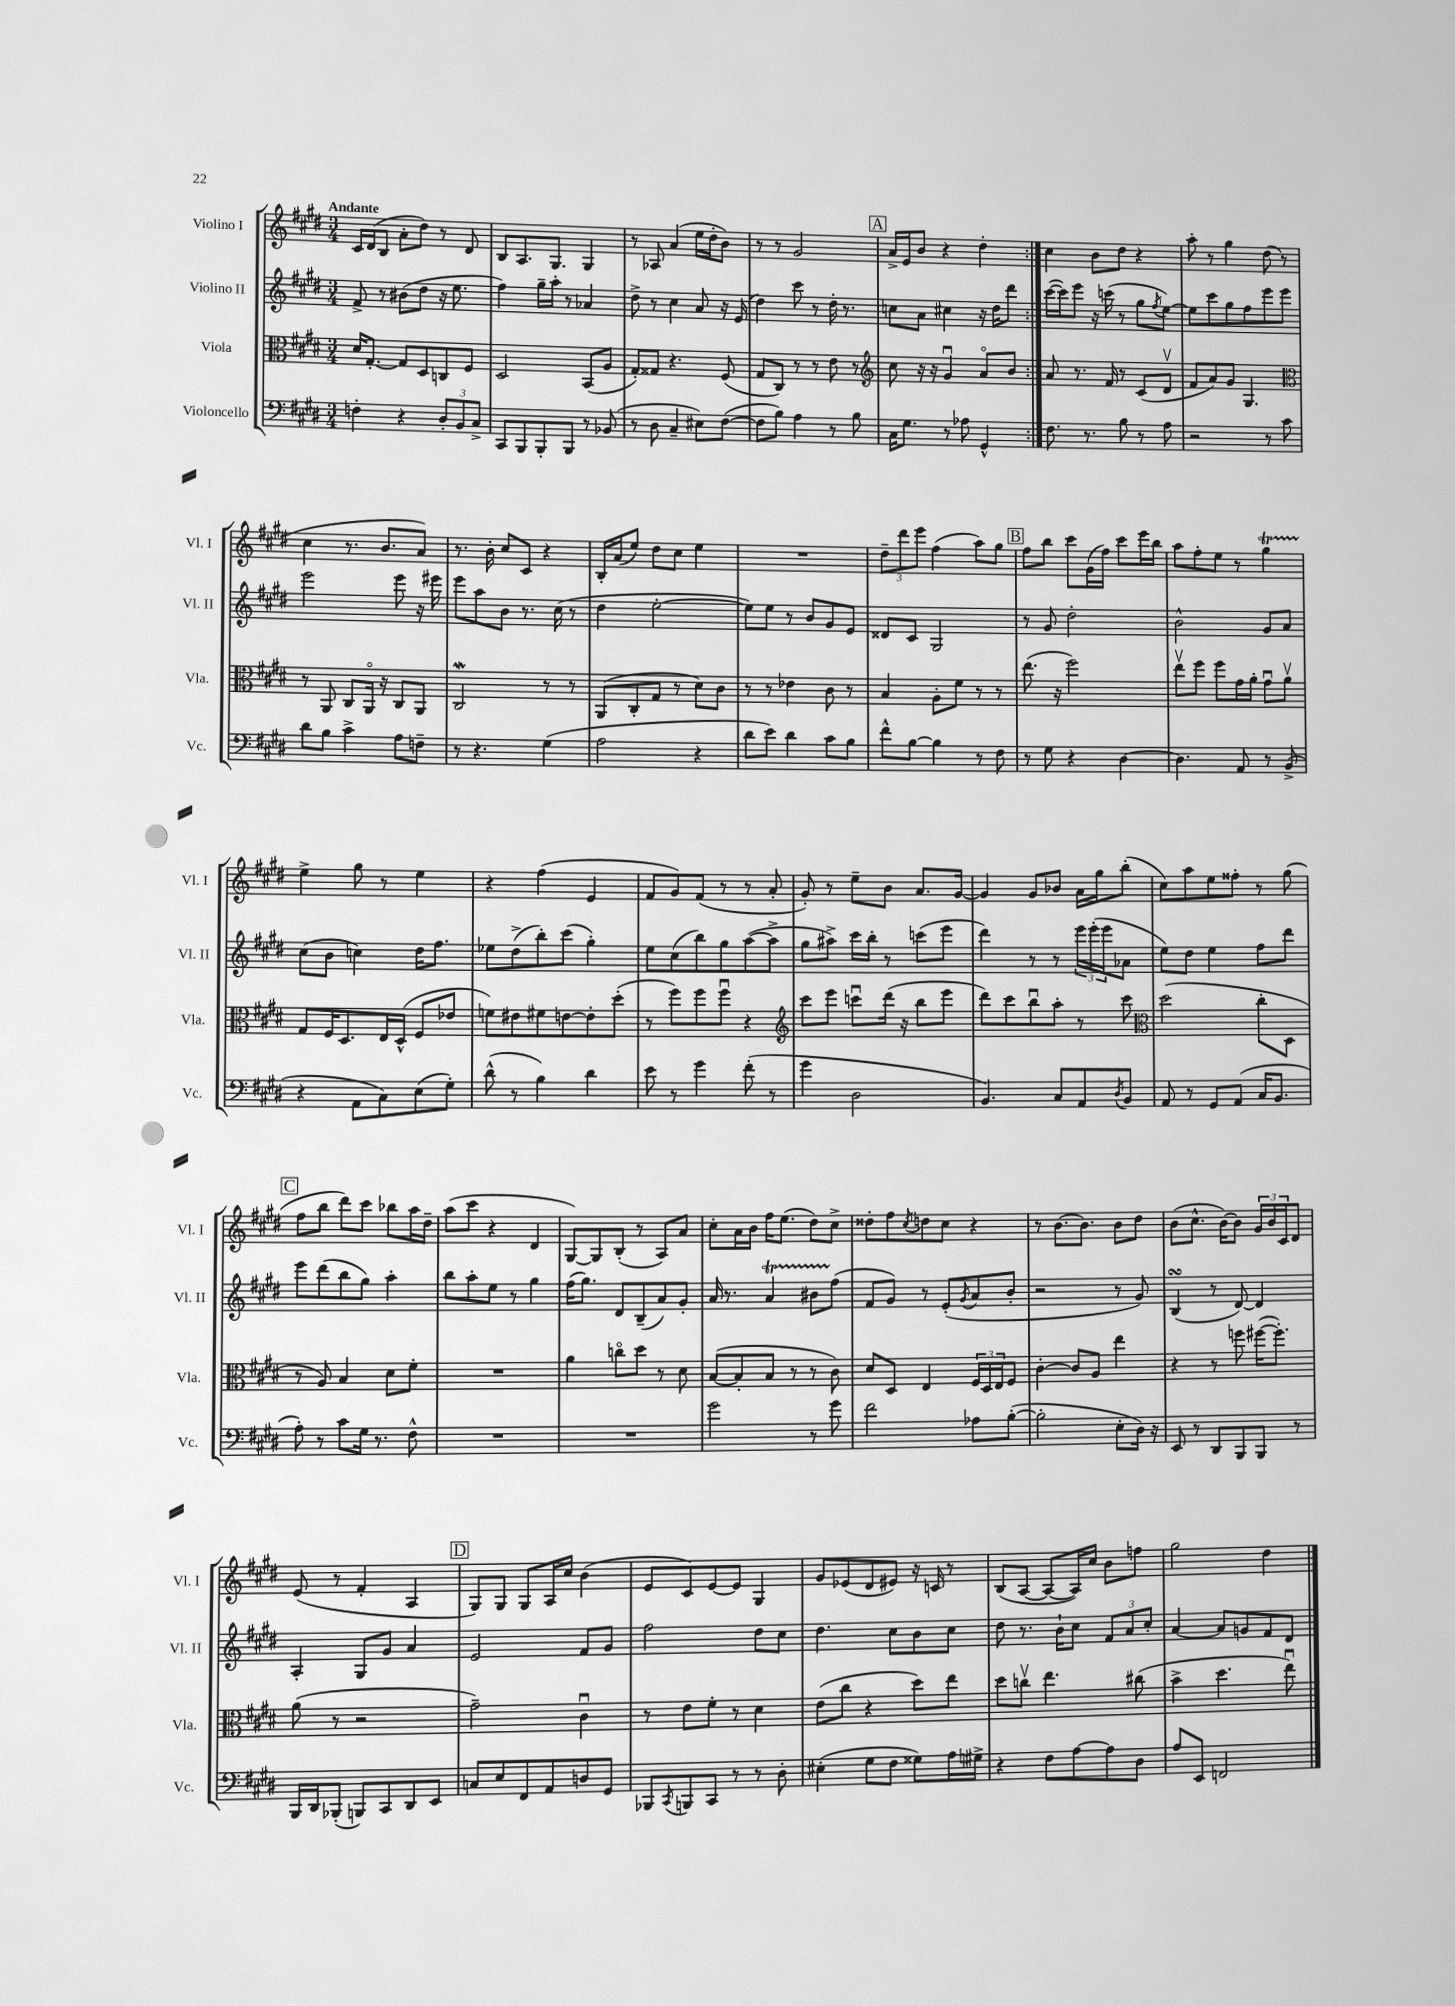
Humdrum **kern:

**kern	**kern	**kern	**kern
*part4	*part3	*part2	*part1
*staff4	*staff3	*staff2	*staff1
*I"Violoncello	*I"Viola	*I"Violino II	*I"Violino I
*I'Vc.	*I'Vla.	*I'Vl. II	*I'Vl. I
*clefF4	*clefC3	*clefG2	*clefG2
*k[f#c#g#d#]	*k[f#c#g#d#]	*k[f#c#g#d#]	*k[f#c#g#d#]
*M3/4	*M3/4	*M3/4	*M3/4
=1	=1	=1	=1
!	!	!	!LO:TX:a:B:t=Andante
4Fn'\	16d#/KL	8f#^/	16c#/LL
.	[8.G#'/J	.	(16d#/J
.	.	8r	8B/J
4r	8G#/L]	(8b#X\L	8a'\L
.	8D#/	8dd#\J	8dd#\J)
12D#'/L	8Cn/	16r	8r
.	.	8.ee\	.
12BB/	.	.	.
.	8F#/J	.	8d#/
12C#^/J	.	.	.
=2	=2	=2	=2
8CC#/L	2D#/	4ff#\)	8B/L
8BBB/	.	.	8.A/
8BBB'/	.	16gg#~\LL	.
.	.	16aa'\JJ	8.G#/J
8BBB/J	.	8r	.
8r	(8BB/L	4a-X/	4G#/
(8BB-X/	8A/J	.	.
=3	=3	=3	=3
8r	8G#'/L)	8dd#^\	8r
8D#\	8G##X/J	8r	8A-X/
4C#~/	4.r	4cc#\	(4a/
8E#X\L)	.	8a/	16ee\LL
.	.	.	16dd#'\J
([8F#\J	(8F#/	16r	8b\J)
.	.	(16e/	.
=4	=4	=4	=4
8F#\L]	8G#/L	4dd#\)	8r
8B\J)	8C#/J)	.	8r
4A\	8r	8ccc#\	2g#/
.	8r	8r	.
8r	8e\	16dd#'\	.
.	.	8.r	.
8B\	8r	.	.
!!LO:REH:place=s1:t=A
=5	=5	=5	=5
*	*clefG2	*	*
16C#\KL	8cc#\	8ccn\L	16a^/LL
8.G#\J	.	.	16e/J
.	16r	8a\J	8b/J
.	16r	.	.
8r	4g#u/	4cc#X\	4r
8A-X\	.	.	.
4GG#^^/	8a/L	16r	4dd#'\
.	.	16dd#\KL	.
.	8b/J	8ddd#\J	.
=6:|!	=6:|!	=6:|!	=6:|!
8.F#\	8a/	([16ccc#\LL	4cc#\
.	.	16ccc#\J])	.
.	8.r	8eee\J	.
8.r	.	.	.
.	.	16r	8b\L
.	16f#/	(16cccn\	.
8B\	8r	8r	8dd#\J
8r	(8c#/L	8gg#\L	4r
.	.	8qff#/	.
8A\	8d#v/J	[8ee\J)	.
=7	=7	=7	=7
2r	8f#/L	8ee\L]	8aa'\
.	8a/)	8ccc#\	8r
.	8g#/J	8gg#\	4gg#\
.	4.G#/	8ff#\	.
8r	.	8eee\	(8dd#\
8c#\	.	8eee\J	8r
!!LO:LB:g=z
=8	=8	=8	=8
*	*clefC3	*	*
8d#\L	8r	2eee\	4cc#\
8B\J	8AA/	.	.
4c#^\	8C#/L	.	8.r
.	16AA/Jk	.	.
.	16r	.	8.b/L
8A\L	8C#/L	8eee\	.
8Fn~\J	8AA/J	16r	8a/J)
.	.	16eee#X\	.
=9	=9	=9	=9
8r	2C#W/	8eee\L	8.r
4.r	.	8aa\	.
.	.	.	16b'\
.	.	8b\J	8cc#/L
.	.	8.r	8c#/J
(4G#\	8r	.	4r
.	.	(16cc#\	.
.	8r	8r	.
=10	=10	=10	=10
2A\	(8AA/L	4dd#\	16B'/LL
.	.	.	(16a/J
.	8C#'/	.	8ee/J)
.	8G#/J	[2ee'\	8dd#\L
.	8r	.	8cc#\J
4r	8d#\L)	.	4ee\
.	8c#\J	.	.
=11	=11	=11	=11
8d#\L	8r	8ee\L])	2.r
8e\J)	8r	8ee\J	.
4d#\	4e-X\	8r	.
.	.	8b/L	.
8c#\L	8c#\	8g#/	.
8B\J	8r	8e/J	.
=12	=12	=12	=12
8f#^^\L	4B/	8d##X/L	12dd#~\L
.	.	.	12ddd#\
[8B\J	.	8c#/J	.
.	.	.	12eee\J
4B\]	8A'\L	2G#/	(4ff#\
.	8f#\J	.	.
8r	8r	.	8aa\L)
8F#\	8r	.	8gg#\J
!!LO:REH:place=s1:t=B
=13	=13	=13	=13
8r	(8.ee\	8r	8ff#\L
8G#\	.	8g#/	8bb\J
.	16r	.	.
4r	2ff#\)	2dd#'\	8ccc#\L
.	.	.	(16g#\L
.	.	.	16ff#\JJ)
[4D#\	.	.	8ccc#\L
.	.	.	16eee\L
.	.	.	16bb\JJ
=14	=14	=14	=14
4.D#\]	8eev\L	2b^^\	8aa\L
.	8ff#\J	.	8ff#'\
.	8ff#\L	.	8ee\J
8AA/	16g#\L	.	8r
.	16a'\JJ	.	.
8r	8g#u\L	8g#/L	4gg#t\
(8BB^/	8av\J	8a/J	.
!!LO:LB:g=z
=15	=15	=15	=15
4r	8G#/L	(8cc#\L	4ee^\
.	16F#/K	8b\J	.
.	8.D#/	.	.
8AA\L	.	4ccn\)	8gg#\
8C#\)	16E/L	.	8r
.	(16D#^^/JJ	.	.
(8E\	8F#/L	16dd#\KL	4ee\
.	.	8.ff#\J	.
8G#'\J)	8e-X/J	.	.
=16	=16	=16	=16
(8d#^^\	8fn\L)	8ee-X\L	4r
8r	8e#X\	(8dd#^\	.
4B\)	8f#X\	8bb'\)	(4ff#\
.	[8en\	(8ccc#\J	.
4d#\	8e'\]	4gg#'\)	4e/
.	(8dd#'\J	.	.
=17	=17	=17	=17
8e\	8r	8ee\L	8f#/L
8r	8ff#\L)	(8cc#\	8g#/)
4g#\	8ff#\	8bb\)	(8f#/J
.	8ff#u\J	8gg#\	8r
(8f#'\	4r	([8aa\	8r
8r	.	8aa^\J]	8a'/
=18	=18	=18	=18
*	*clefG2	*	*
4g#\	8ccc#\L	8gg#\L	8g#'/)
.	8eee\J	8aa#X^\J)	8r
2D#\	8cccnu\L	16ccc#\LL	8ee~\L
.	.	16bb'\JJ	.
.	(16ddd#\Jk	8r	8b\J
.	16r	.	.
.	8bb\L	(8cccn\L	8.a/L
.	8eee\J	8eee\J	.
.	.	.	[16g#/Jk
=19	=19	=19	=19
4.BB/)	8ddd#\L)	4ddd#\)	4g#/]
.	8ccc#\	.	.
.	8bbu\	8r	8g#/L
8C#/L	8aa'\J	8r	8b-X/J
8AA/	8r	24eee\LL	16a\LL
.	.	(24eee'\	.
.	.	.	16gg#\J
.	.	24eee\J	.
8qD#/	.	.	.
8BB/J	8ccc#\	8a-X\J	(8bb'\J
=20	=20	=20	=20
*	*clefC3	*	*
8AA/	(2dd#\	8ee\L)	8cc#\L)
8r	.	8dd#\J	8aa\
8GG#/L	.	4ee\	8ee\
(8AA/J	.	.	8ff##X'\J
16C#/KL	8cc#'\L	8ff#\L	8r
8.BB/J	.	.	.
.	8D#\J	8ddd#\J	(8gg#\
!!LO:LB:g=z
!!LO:REH:place=s1:t=C
=21	=21	=21	=21
8A'\)	8r	8eee\L	8ff#\L
8r	8A/)	(8ddd#\	8bb\J
8c#\L	4B/	8bb\	8ddd#\L)
16G#\Jk	.	8gg#\J)	8ccc#\J
8.r	.	.	.
.	8d#\L	4aa'\	8bb-X\L
8F#^^\	8f#'\J	.	16aa\L
.	.	.	16dd#~\JJ
=22	=22	=22	=22
2.r	2.r	8bb\L	(8aa\L
.	.	8aa'\	8ccc#\J
.	.	8ee\J	4r
.	.	8r	.
.	.	4gg#\	4d#/
=23	=23	=23	=23
2.r	4a\	(16ff#\KL	[8G#/L)
.	.	8.gg#\J)	.
.	.	.	8G#/]
.	8ccn\L	8d#/L	(8B'/J
.	8dd#\J	(8B~/	8r
.	8r	8a/)	8A/L)
.	8d#\	8g#'/J	8a/J
=24	=24	=24	=24
2g#\	([8B/L	16a/	8cc#'\L
.	.	8.r	.
.	8B'/]	.	16a\L
.	.	.	16b\JJ
.	8B/J	4aT/	16ff#\KL
.	.	.	(8.ee\J
.	8r	.	.
8r	8r	8b#XTTT\L	8dd#\L)
8g#\	8c#\)	(8ff#\J	8cc#^\J
=25	=25	=25	=25
2f#\	8d#/L	8f#/L	8dd##X'\L
.	8D#/J	8g#/J)	8ff#\
.	.	.	8qcc#/
.	4E/	8r	8ddn\
.	.	(8e'/L	8cc#\J
.	.	8qg#/	.
8A-X\L	24F#/LL	8a/	4r
.	24D#/	.	.
.	24E/J	.	.
([8B'\J	8F#/J	8b'/J	.
=26	=26	=26	=26
2B'\]	[4c#'\	2r	8r
.	.	.	[8.b\L
.	8c#/L]	.	.
.	.	.	8.b\J]
.	8A/J	.	.
8E'\L	4ee\	8r	8b\L
16D#\Jk)	.	8g#/)	8dd#\J
16r	.	.	.
=27	=27	=27	=27
8EE/	4r	(4BsSSS/	(8b\L
8r	.	.	8.cc#^^\J
8DD#/L	8r	8r	.
.	.	.	[16b\KL)
8BBB/	8ffn\	[8d#/)	8b\J]
8BBB/J	([16ff#X\KL	4d#/]	24g#/LL
.	.	.	24b/
.	8.ff#'\J])	.	.
.	.	.	24c#/J
8r	.	.	8d#/J
!!LO:LB:g=z
=28	=28	=28	=28
16BBB/LL	(8a\	4A'/	(8e/
16DD#/J	.	.	.
(8BBB-X'/J	8r	.	8r
8BBBn/L)	2r	8G#/L	4f#'/
8CC#/	.	8g#/J	.
8DD#/	.	4a/	4A/
8EE/J	.	.	.
!!LO:REH:place=s1:t=D
=29	=29	=29	=29
8Cn/L	2g#~\)	2e/	8G#/L)
8E/	.	.	8G#/J
8FF#/	.	.	8G#/L
8AA/	.	.	16A/L
.	.	.	16cc#/JJ
8Dn/	4c#u\	8f#/L	(4b\
8GG#/J	.	8g#/J	.
=30	=30	=30	=30
8BBB-X/L	8r	2ff#\	8e/L
8qCC#/	.	.	.
8BBBn/	8e\L	.	8c#/)
8CC#/J	8f#'\J	.	[8e/
8r	8r	.	8e/J]
8r	4d#\	8dd#\L	4G#/
8D#'\	.	8cc#\J	.
=31	=31	=31	=31
(4E#X'\	(8e\L	4.dd#\	8g#/L
.	8cc#\J	.	(8e-X/
8G#\L	4r	.	8d#/
8F#\J	.	8cc#\L	8e#X/J)
8G##X\L)	8dd#\L)	8b\	16r
.	.	.	16cn/
16A\L	8ee\J	8cc#\J	8r
16G#X^\JJ	.	.	.
=32	=32	=32	=32
4r	8dd#\L	8dd#\	(8B/L
.	8ccnv\J	8.r	[8A/J
8F#\L	4.ee\	.	8A/L_
.	.	16b`\KL	.
[8A\	.	8cc#\J	16A/L])
.	.	.	16cc#/JJ
8A\]	.	12f#/L	8b\L
.	.	12a/	.
8D#\J	(8cc#X\	.	8ffn\J
.	.	12cc#'/J	.
=33	=33	=33	=33
8A/L	4b^\	[4a/	2gg#\
8EE/J	.	.	.
2FFn/	4.dd#\	8a/L]	.
.	.	8gn/	.
.	.	8f#/	4dd#\
.	8eeu\)	8d#/J	.
==	==	==	==
*-	*-	*-	*-
